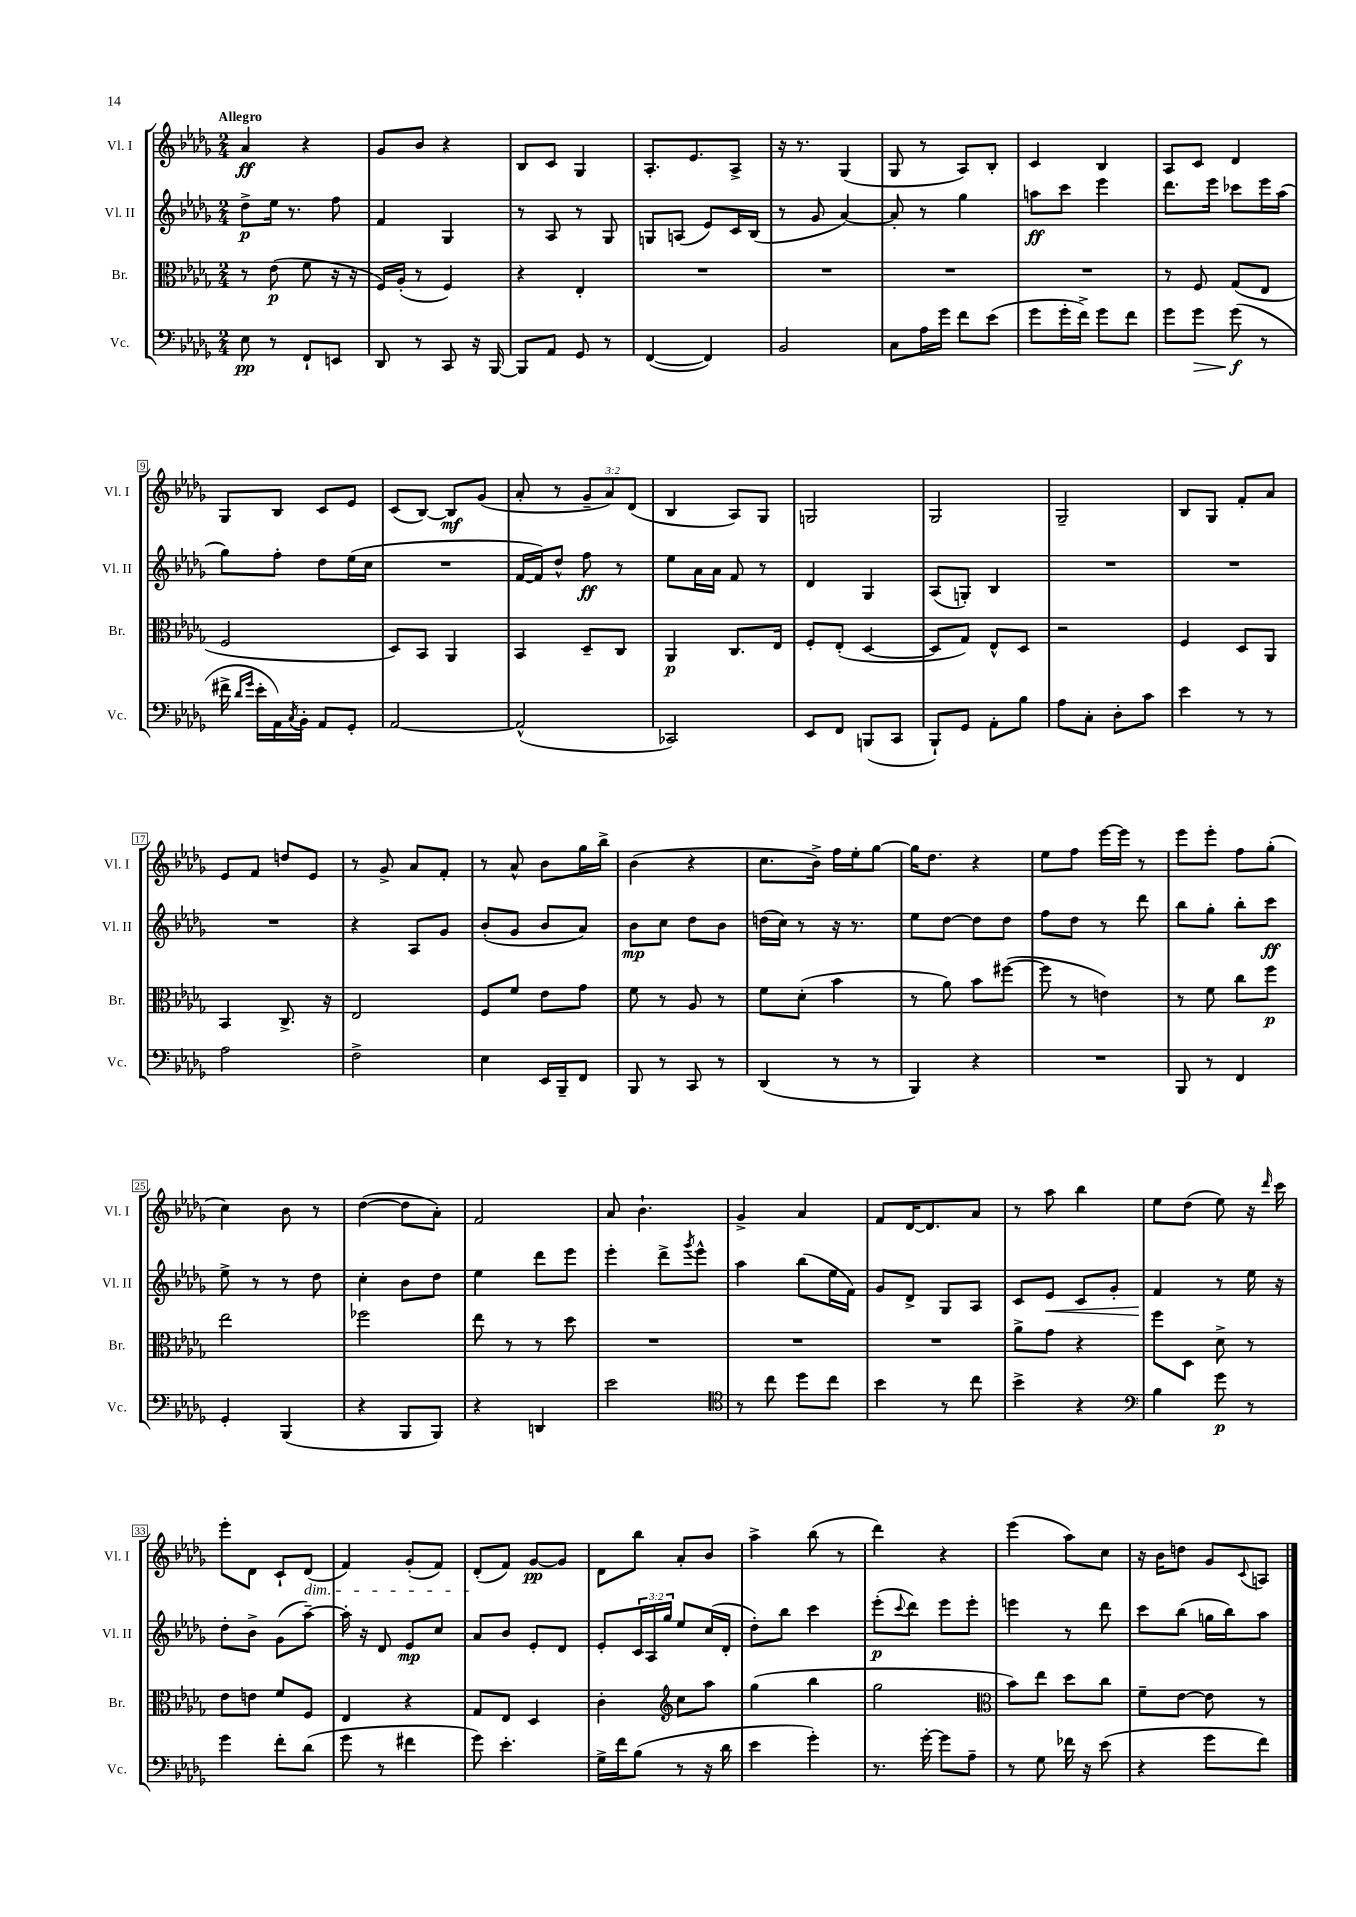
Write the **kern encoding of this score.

**kern	**kern	**kern	**kern
*staff4	*staff3	*staff2	*staff1
*clefF4	*clefC3	*clefG2	*clefG2
*k[b-e-a-d-g-]	*k[b-e-a-d-g-]	*k[b-e-a-d-g-]	*k[b-e-a-d-g-]
*M2/4	*M2/4	*M2/4	*M2/4
8E-\	8r	8dd-^\L	4a-/
8r	(8e-\	16ee-\Jk	.
.	.	8.r	.
8FF`/L	8f\	.	4r
8EE/J	16r	8ff\	.
.	16r	.	.
=	=	=	=
8DD-/	16F/LL)	4f/	8g-/L
.	(16A-'/JJ	.	.
8r	8r	.	8b-/J
8CC/	4F/)	4G-/	4r
16r	.	.	.
[16BBB-/	.	.	.
=	=	=	=
8BBB-/]L	4r	8r	8B-/L
8AA-/J	.	8A-/	8c/J
8GG-/	4E-'/	8r	4G-/
8r	.	8G-/	.
=	=	=	=
([4FF/	2r	8G/L	8.A-'/L
.	.	(8A/J	.
.	.	.	8.e-/
4FF/])	.	8e-/L)	.
.	.	16c/L	8A-^/J
.	.	(16B-/JJ	.
=	=	=	=
2BB-/	2r	8r	16r
.	.	.	8.r
.	.	8g-/	.
.	.	[4a-/)	(4G-/
=	=	=	=
8C\L	2r	8a-'/]	8G-/
16A-\L	.	8r	8r
16g-\JJ	.	.	.
8f\L	.	4gg-\	8A-/L)
(8e-\J	.	.	8B-'/J
=	=	=	=
8g-\L	2r	8aa\L	4c/
16g-'\L	.	8ccc\J	.
16f^\JJ)	.	.	.
8g-\L	.	4eee-\	4B-/
8f\J	.	.	.
=	=	=	=
8g-\L	8r	8.ddd-\L	8A-/L
8g-\J	8F/	.	8c/J
.	.	16eee-\Jk	.
(8g-\	(8G-/L	8ccc-\L	4d-/
8r	8E-/J	16eee-\L	.
.	.	(16aa-\JJ	.
=	=	=	=
16f#^\	2F/	8gg-\L)	8G-/L
16qqd-/LL	.	.	.
16qqg-/JJ	.	.	.
16e-'\LL	.	.	.
16AA-\)	.	8ff'\J	8B-/J
8qC/	.	.	.
16BB-'\JJ	.	.	.
8AA-/L	.	8dd-\L	8c/L
8GG-'/J	.	(16ee-\L	8e-/J
.	.	16cc\JJ	.
=	=	=	=
[2AA-/	8D-/L)	2r	(8c/L
.	8BB-/J	.	[8B-/J)
.	4AA-/	.	8B-/]L
.	.	.	(8g-/J
=	=	=	=
(2AA-^^/]	4BB-/	[16f/LL	8a-'/
.	.	16f/]J)	.
.	.	8dd-^^/J	8r
.	8D-~/L	8ff\	12g-~/L
.	.	.	12a-/)
.	8C/J	8r	.
.	.	.	(12d-/J
=	=	=	=
2CC-/)	4AA-/	8ee-\L	4B-/
.	.	16a-\L	.
.	.	16a-\JJ	.
.	8.C/L	8f/	8A-/L)
.	.	8r	8G-/J
.	16E-/Jk	.	.
=	=	=	=
8EE-/L	8F'/L	4d-/	2G/
8FF/J	(8E-'/J	.	.
(8BBB/L	[4D-/	4G-/	.
8CC/J	.	.	.
=	=	=	=
8BBB-`/L)	8D-/]L	(8A-/L	2G-/
8GG-/J	8G-/J)	8G'/J)	.
8AA-'\L	8E-^^/L	4B-/	.
8B-\J	8D-/J	.	.
=	=	=	=
8A-\L	2r	2r	2G-~/
8C'\J	.	.	.
8D-'\L	.	.	.
8c\J	.	.	.
=	=	=	=
4e-\	4F/	2r	8B-/L
.	.	.	8G-/J
8r	8D-/L	.	8f'/L
8r	8AA-/J	.	8a-/J
=	=	=	=
2A-\	4BB-/	2r	8e-/L
.	.	.	8f/J
.	8.C^/	.	8dd/L
.	.	.	8e-/J
.	16r	.	.
=	=	=	=
2F^\	2E-/	4r	8r
.	.	.	8g-^/
.	.	8A-/L	8a-/L
.	.	8g-/J	8f'/J
=	=	=	=
4E-\	8F/L	(8b-'/L	8r
.	8f/J	8g-/J	8a-^^/
16EE-/LL	8e-\L	8b-/L	8b-\L
16BBB-~/J	.	.	.
8FF/J	8g-\J	8a-/J)	16gg-\L
.	.	.	16bb-^\JJ
=	=	=	=
8BBB-/	8f\	8b-\L	(4b-\
8r	8r	8cc\J	.
8CC/	8A-/	8dd-\L	4r
8r	8r	8b-\J	.
=	=	=	=
(4DD-/	8f\L	(16dd\LL	8.cc\L
.	.	16cc\JJ)	.
.	(8d-'\J	8r	.
.	.	.	16b-^\Jk)
8r	4b-\	16r	16ff\LL
.	.	8.r	16ee-'\J
8r	.	.	[8gg-\J
=	=	=	=
4BBB-/)	8r	8ee-\L	16gg-\]LK
.	.	.	8.dd-\J
.	8a-\)	[8dd-\J	.
4r	8b-\L	8dd-\]L	4r
.	([8ff#\J	8dd-\J	.
=	=	=	=
2r	8ff#\]	8ff\L	8ee-\L
.	8r	8dd-\J	8ff\J
.	4e\)	8r	[16eee-\LL
.	.	.	16eee-\]JJ
.	.	8ddd-\	8r
=	=	=	=
8BBB-/	8r	8bb-\L	8eee-\L
8r	8f\	8gg-'\J	8eee-'\J
4FF/	8cc\L	8bb-'\L	8ff\L
.	8ff\J	8ccc\J	(8gg-'\J
=	=	=	=
4GG-'/	2ee-\	8ee-^\	4cc\)
.	.	8r	.
(4BBB-/	.	8r	8b-\
.	.	8dd-\	8r
=	=	=	=
4r	2ff-\	4cc'\	([4dd-\
8BBB-/L	.	8b-\L	8dd-\]L
8BBB-/J)	.	8dd-\J	8a-'\J)
=	=	=	=
4r	8ee-\	4ee-\	2f/
.	8r	.	.
4DD/	8r	8ddd-\L	.
.	8dd-\	8eee-\J	.
=	=	=	=
2e-\	2r	4eee-'\	8a-/
.	.	.	4.b-`\
.	.	8ddd-^\L	.
.	.	8qggg-/	.
.	.	8eee-^^\J	.
=	=	=	=
*clefC4	*	*	*
8r	2r	4aa-\	4g-^/
8cc\	.	.	.
8dd-\L	.	(8bb-\L	4a-/
8cc\J	.	16ee-\L	.
.	.	16f\JJ)	.
=	=	=	=
4b-\	2r	8g-/L	8f/L
.	.	8d-^/J	[16d-/K
.	.	.	8.d-/]
8r	.	8G-/L	.
8cc\	.	8A-/J	8a-/J
=	=	=	=
4b-^\	8a-^\L	8c/L	8r
.	8g-\J	8e-/J	8aa-\
4r	4r	8c/L	4bb-\
.	.	8g-'/J	.
=	=	=	=
*clefF4	*	*	*
4B-\	8ff\L	4f/	8ee-\L
.	8D-\J	.	(8dd-\J
8g-\	8d-^\	8r	8ee-\)
8r	8r	16ee-\	16r
.	.	.	16qqddd-/
.	.	16r	16ccc\
=	=	=	=
4g-\	8e-\L	8dd-'\L	8eee-'\L
.	8e\J	8b-^\J	8d-\J
8f'\L	8f/L	(8g-\L	8c`/L
(8d-\J	8F/J	[8aa-~\J)	(8d-/J
=	=	=	=
8g-\	4E-/	16aa-'\]	4f/)
.	.	16r	.
8r	.	8d-/	.
4f#\	4r	8e-/L	(8g-'/L
.	.	8cc/J	8f/J)
=	=	=	=
8g-\)	8G-/L	8a-/L	(8d-'/L
4.e-'\	8E-/J	8b-/J	8f/J)
.	4D-/	8e-'/L	[8g-/L
.	.	8d-/J	8g-/]J
=	=	=	=
16G-^\LL	4c'\	8e-'/L	8d-\L
16f\J	.	.	.
(8B-\J	.	24c/L	8bb-\J
.	.	24A-/	.
.	.	24gg-/JJ	.
*	*clefG2	*	*
8r	8cc\L	8ee-/L	8a-'/L
16r	8aa-\J	(16cc/L	8b-/J
16d-\	.	16d-'/JJ	.
=	=	=	=
4e-\	(4gg-\	8dd-'\L)	4aa-^\
.	.	8bb-\J	.
4g-'\)	4bb-\	4ccc\	(8bb-\
.	.	.	8r
=	=	=	=
8.r	2gg-\	(8eee-'\L	4ddd-\)
.	.	8qqccc/	.
.	.	8ddd-\J)	.
[16g-'\	.	.	.
8g-\]L	.	8eee-\L	4r
8A-~\J	.	8eee-'\J	.
=	=	=	=
*	*clefC3	*	*
8r	8b-\L)	4eee\	(4eee-\
8G-\	8ee-\J	.	.
16f-\	8dd-\L	8r	8aa-\L)
16r	.	.	.
(8e-\	8cc\J	8ddd-\	8cc\J
=	=	=	=
4r	8f~\L	8ccc\L	16r
.	.	.	16b-\LK
.	[8e-\J	(8bb-\J	8dd\J
8g-\L	8e-\]	16gg\LL	8g-/L
.	.	16bb-\J)	.
.	.	.	8qqc/
8f\J)	8r	8aa-\J	8A/J
==	==	==	==
*-	*-	*-	*-
